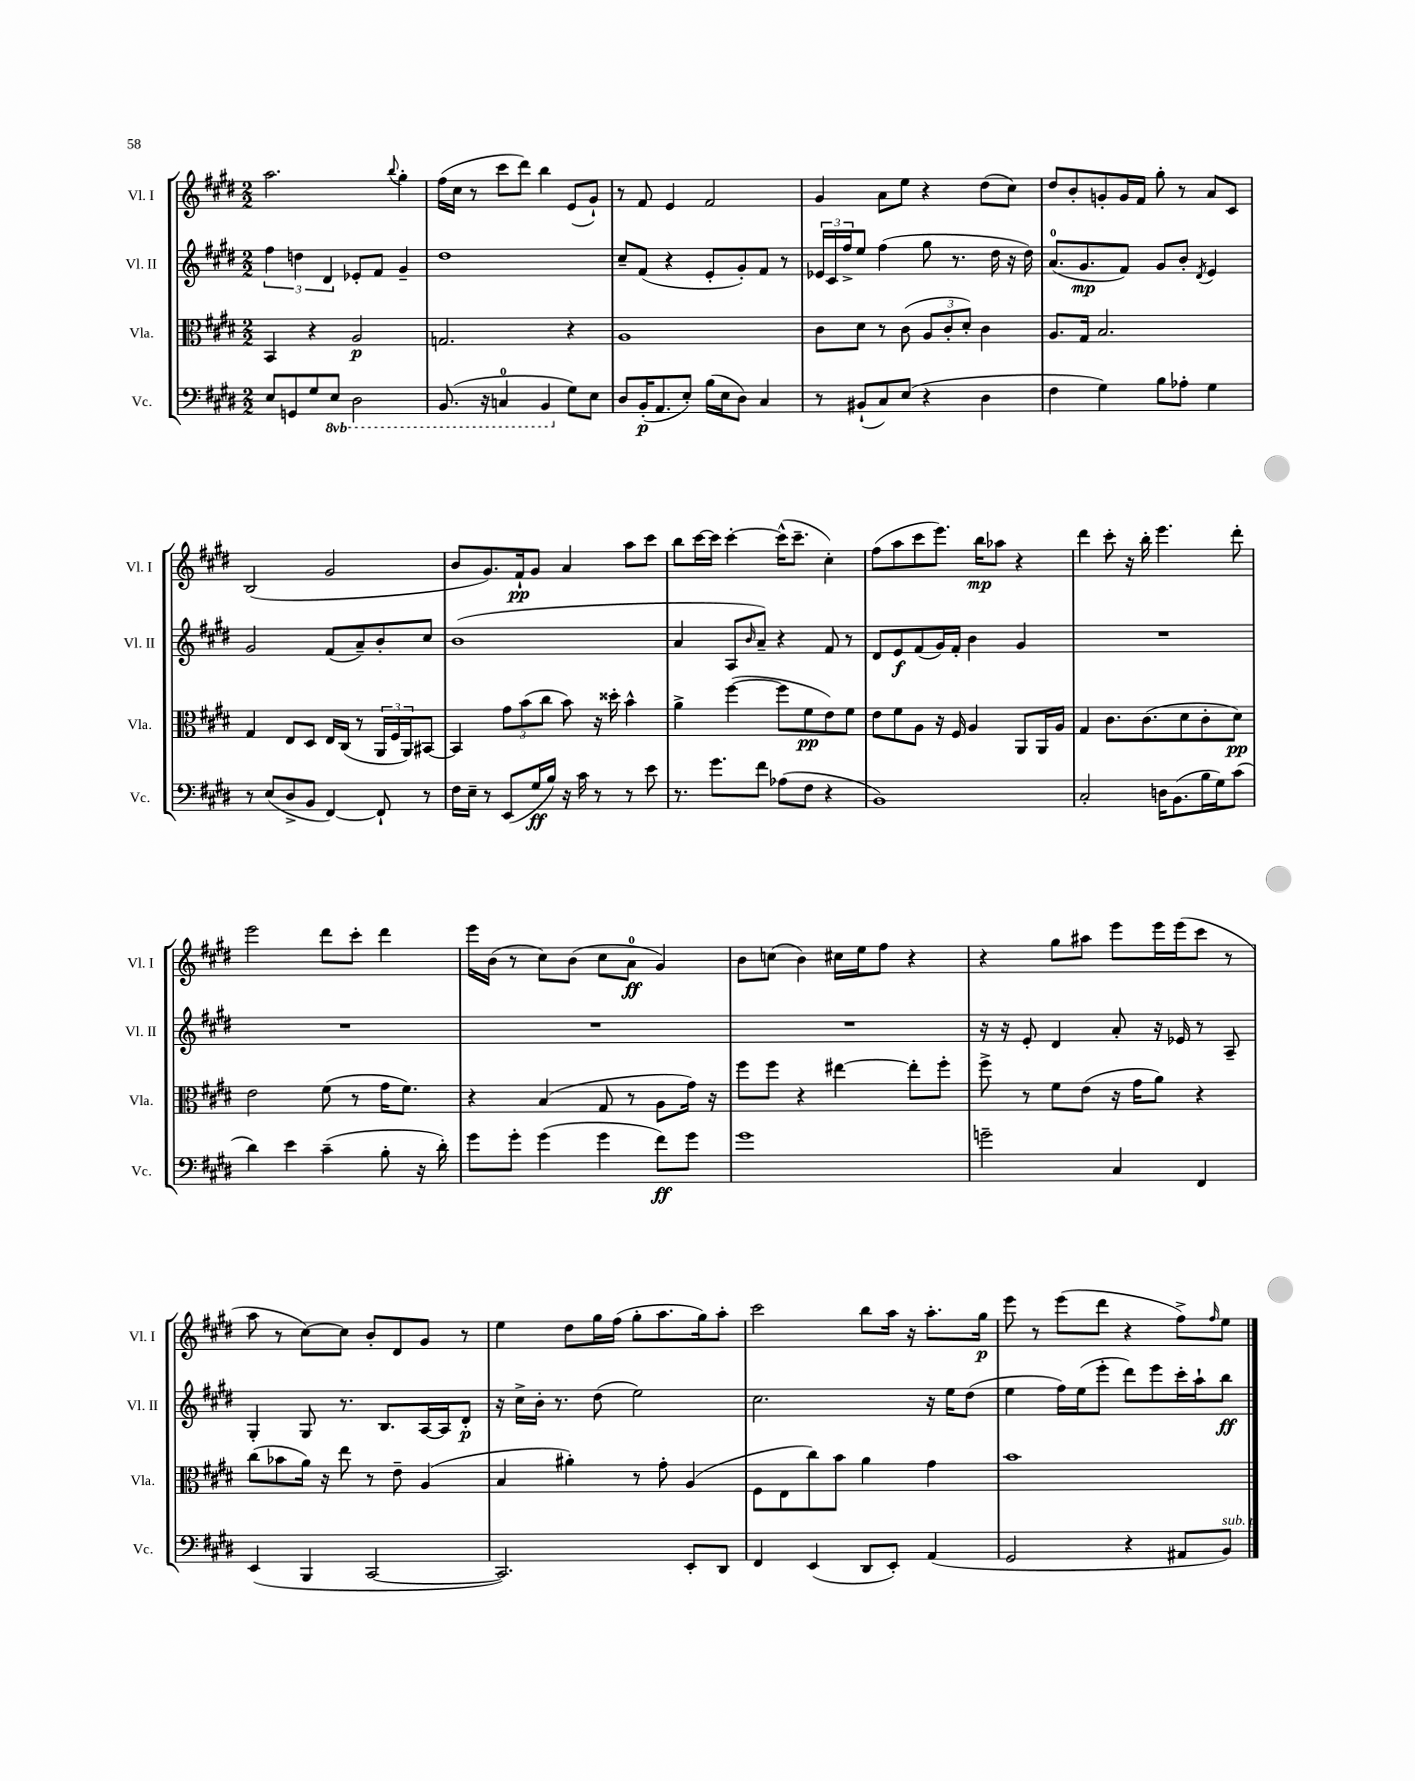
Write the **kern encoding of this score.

**kern	**dynam	**kern	**dynam	**kern	**dynam	**kern	**dynam
*part4	*part4	*part3	*part3	*part2	*part2	*part1	*part1
*staff4	*staff4	*staff3	*staff3	*staff2	*staff2	*staff1	*staff1
*I"Vc.	*	*I"Vla.	*	*I"Vl. II	*	*I"Vl. I	*
*I'Vc.	*	*I'Vla.	*	*I'Vl. II	*	*I'Vl. I	*
*clefF4	*	*clefC3	*	*clefG2	*	*clefG2	*
*k[f#c#g#d#]	*	*k[f#c#g#d#]	*	*k[f#c#g#d#]	*	*k[f#c#g#d#]	*
*M2/2	*	*M2/2	*	*M2/2	*	*M2/2	*
=63	=63	=63	=63	=63	=63	=63	=63
8E/L	.	4BB/	.	6ff#\	.	2.aa\	.
8GGn/	.	.	.	.	.	.	.
.	.	.	.	6ddn\	.	.	.
8G#/	.	4r	.	.	.	.	.
.	.	.	.	6d#/	.	.	.
*8ba	*	*	*	*	*	*	*
8EE/J	.	.	.	.	.	.	.
2DD#\	.	2A/	p	8e-X'/L	.	.	.
.	.	.	.	8f#/J	.	.	.
.	.	.	.	.	.	8qqbb/	.
.	.	.	.	4g#~/	.	4gg#'\	.
=64	=64	=64	=64	=64	=64	=64	=64
(8.BBB/	.	2.Gn/	.	1dd#	.	(16ff#\LL	.
.	.	.	.	.	.	16cc#\JJ	.
.	.	.	.	.	.	8r	.
16r	.	.	.	.	.	.	.
4CCn/	.	.	.	.	.	8ccc#\L	.
.	.	.	.	.	.	8ddd#\J)	.
4BBB/	.	.	.	.	.	4bb\	.
*X8ba	*	*	*	*	*	*	*
8G#\L)	.	4r	.	.	.	(8e/L	.
8E\J	.	.	.	.	.	8g#`/J)	.
=65	=65	=65	=65	=65	=65	=65	=65
8D#/L	.	1A	.	8cc#~/L	.	8r	.
(16BB'/K	p	.	.	(8f#/J	.	8f#/	.
8.AA/	.	.	.	.	.	.	.
.	.	.	.	4r	.	4e/	.
8E'/J)	.	.	.	.	.	.	.
(16B\LL	.	.	.	8e'/L	.	2f#/	.
16E\J	.	.	.	.	.	.	.
8D#\J)	.	.	.	8g#'/)	.	.	.
4C#/	.	.	.	8f#/J	.	.	.
.	.	.	.	8r	.	.	.
=66	=66	=66	=66	=66	=66	=66	=66
8r	.	8c#\L	.	24e-X/LL	.	4g#/	.
.	.	.	.	24c#/	.	.	.
.	.	.	.	24ff#^/J	.	.	.
(8BB#X`/L	.	8d#\J	.	8ee/J	.	.	.
8C#/)	.	8r	.	(4ff#\	.	8a\L	.
(8E/J	.	(8c#\	.	.	.	8ee\J	.
4r	.	12A/L	.	8gg#\	.	4r	.
.	.	12c#'/	.	.	.	.	.
.	.	.	.	8.r	.	.	.
.	.	12d#'/J)	.	.	.	.	.
4D#\	.	4c#\	.	.	.	(8dd#\L	.
.	.	.	.	16dd#\	.	.	.
.	.	.	.	16r	.	8cc#\J)	.
.	.	.	.	16dd#\)	.	.	.
=67	=67	=67	=67	=67	=67	=67	=67
4F#\	.	8.A/L	.	(8.a/L	.	8dd#/L	.
.	.	.	.	.	.	8b'/	.
.	.	16G#/Jk	.	8.g#/	mp	.	.
4G#\)	.	2.B/	.	.	.	8gn'/	.
.	.	.	.	8f#/J)	.	16g/L	.
.	.	.	.	.	.	16f#/JJ	.
8B\L	.	.	.	8g#/L	.	8gg#'\	.
8A-X'\J	.	.	.	8b'/J	.	8r	.
.	.	.	.	8qd#/	.	.	.
4G#\	.	.	.	4e/	.	8a/L	.
.	.	.	.	.	.	8c#/J	.
!!LO:LB:g=z
=68	=68	=68	=68	=68	=68	=68	=68
8r	.	4G#/	.	2g#/	.	(2B/	.
(8E/L	.	.	.	.	.	.	.
8D#^/	.	8E/L	.	.	.	.	.
8BB/J	.	8D#/J	.	.	.	.	.
[4FF#/)	.	16E/LL	.	(8f#/L	.	2g#/	.
.	.	(16C#/JJ	.	.	.	.	.
.	.	8r	.	8a~/)	.	.	.
8FF#`/]	.	24AA/LL	.	8b'/	.	.	.
.	.	24F#/	.	.	.	.	.
.	.	24AA/J)	.	.	.	.	.
8r	.	[8BB#X/J	.	8cc#/J	.	.	.
=69	=69	=69	=69	=69	=69	=69	=69
16F#\LL	.	4BB#/]	.	(1b	.	8b/L	.
16E~\JJ	.	.	.	.	.	.	.
8r	.	.	.	.	.	8.g#/)	.
(8EE/L	.	12g#\L	.	.	.	.	.
.	.	.	.	.	.	16f#`/k	pp
.	.	(12b\	.	.	.	.	.
16G#/L	ff	.	.	.	.	8g#/J	.
.	.	12cc#\J	.	.	.	.	.
16B/JJ)	.	.	.	.	.	.	.
16r	.	8b\)	.	.	.	4a/	.
16c#\	.	.	.	.	.	.	.
8r	.	16r	.	.	.	.	.
.	.	16dd##X'\	.	.	.	.	.
8r	.	4b^^\	.	.	.	8aa\L	.
8e\	.	.	.	.	.	8ccc#\J	.
=70	=70	=70	=70	=70	=70	=70	=70
8.r	.	4a^\	.	4a/	.	8bb\L	.
.	.	.	.	.	.	[16ccc#\L	.
8.g#\L	.	.	.	.	.	16ccc#\JJ]	.
.	.	([4ff#\	.	8A/L	.	[4ccc#'\	.
.	.	.	.	16qqb/	.	.	.
8f#\J	.	.	.	8a~/J)	.	.	.
(8A-X\L	.	8ff#\L]	.	4r	.	(16ccc#^^\KL]	.
.	.	.	.	.	.	8.ccc#~\J	.
8F#\J	.	8f#\	pp	.	.	.	.
4r	.	8e\)	.	8f#/	.	4cc#'\)	.
.	.	8f#\J	.	8r	.	.	.
=71	=71	=71	=71	=71	=71	=71	=71
1BB)	.	8e\L	.	8d#/L	.	(8ff#\L	.
.	.	8f#\	.	8e/	f	8aa\	.
.	.	8A\J	.	(8f#/	.	8ccc#\	.
.	.	16r	.	16g#/L)	.	8.eee\J)	.
.	.	16F#/	.	16f#'/JJ	.	.	.
.	.	4A/	.	4b\	.	.	.
.	.	.	.	.	.	16bb\KL	mp
.	.	.	.	.	.	8aa-X\J	.
.	.	8AA/L	.	4g#/	.	4r	.
.	.	16AA/L	.	.	.	.	.
.	.	16A/JJ	.	.	.	.	.
=72	=72	=72	=72	=72	=72	=72	=72
2C#'/	.	4G#/	.	1r	.	4ddd#\	.
.	.	8.c#\L	.	.	.	8ccc#'\	.
.	.	.	.	.	.	16r	.
.	.	(8.c#\	.	.	.	16bb'\	.
16Dn\KL	.	.	.	.	.	4.eee\	.
(8.BB\	.	.	.	.	.	.	.
.	.	8d#\	.	.	.	.	.
16B\L	.	8c#'\	.	.	.	.	.
16G#\J)	.	.	.	.	.	.	.
(8c#\J	.	8d#\J)	pp	.	.	8ddd#'\	.
!!LO:LB:g=z
=73	=73	=73	=73	=73	=73	=73	=73
4d#\)	.	2e\	.	1r	.	2eee\	.
4e\	.	.	.	.	.	.	.
(4c#~\	.	(8f#\	.	.	.	8ddd#\L	.
.	.	8r	.	.	.	8ccc#'\J	.
8B'\	.	16g#\KL	.	.	.	4ddd#\	.
.	.	8.f#\J)	.	.	.	.	.
16r	.	.	.	.	.	.	.
16d#'\)	.	.	.	.	.	.	.
=74	=74	=74	=74	=74	=74	=74	=74
8g#\L	.	4r	.	1r	.	16eee\LL	.
.	.	.	.	.	.	(16b\JJ	.
8g#'\J	.	.	.	.	.	8r	.
(4g#\	.	(4B/	.	.	.	8cc#\L)	.
.	.	.	.	.	.	(8b\J	.
4g#\	.	8G#/	.	.	.	8cc#\L	.
.	.	8r	.	.	.	8a\J	ff
8f#\L)	ff	8A\L	.	.	.	4g#/)	.
8g#\J	.	16g#\Jk)	.	.	.	.	.
.	.	16r	.	.	.	.	.
=75	=75	=75	=75	=75	=75	=75	=75
1g#	.	8ff#\L	.	1r	.	8b\L	.
.	.	8ff#\J	.	.	.	(8ccn\J	.
.	.	4r	.	.	.	4b\)	.
.	.	[4ee#X\	.	.	.	16cc#X\LL	.
.	.	.	.	.	.	16ee\J	.
.	.	.	.	.	.	8ff#\J	.
.	.	8ee#'\L]	.	.	.	4r	.
.	.	8ff#'\J	.	.	.	.	.
=76	=76	=76	=76	=76	=76	=76	=76
2gn~\	.	8ff#^\	.	16r	.	4r	.
.	.	.	.	16r	.	.	.
.	.	8r	.	8e'/	.	.	.
.	.	8f#\L	.	4d#/	.	8gg#\L	.
.	.	(8e\J	.	.	.	8aa#X\J	.
4C#/	.	16r	.	8a'/	.	8eee\L	.
.	.	16g#\KL	.	.	.	.	.
.	.	8a\J)	.	16r	.	16eee\L	.
.	.	.	.	16e-X/	.	(16eee\J	.
4FF#/	.	4r	.	8r	.	8ccc#\J	.
.	.	.	.	8A~/	.	8r	.
!!LO:LB:g=z
=77	=77	=77	=77	=77	=77	=77	=77
(4EE/	.	(8cc#\L	.	4G#'/	.	8aa\	.
.	.	8b-X\	.	.	.	8r	.
4BBB/	.	16a\Jk)	.	8G#/	.	[8cc#\L)	.
.	.	16r	.	.	.	.	.
.	.	8ee\	.	8.r	.	8cc#\J]	.
[2CC#/	.	8r	.	.	.	8b'/L	.
.	.	.	.	8.B/L	.	.	.
.	.	8e~\	.	.	.	8d#/	.
.	.	(4A/	.	[16A/L	.	8g#/J	.
.	.	.	.	16A/J]	.	.	.
.	.	.	.	8d#'/J	p	8r	.
=78	=78	=78	=78	=78	=78	=78	=78
2.CC#/])	.	4B/	.	16r	.	4ee\	.
.	.	.	.	16cc#^\LL	.	.	.
.	.	.	.	16b'\JJ	.	.	.
.	.	.	.	8.r	.	.	.
.	.	4a#X'\)	.	.	.	8dd#\L	.
.	.	.	.	(8dd#\	.	16gg#\L	.
.	.	.	.	.	.	(16ff#\JJ	.
.	.	8r	.	2ee\)	.	8gg#'\L	.
.	.	8g#'\	.	.	.	8.aa\	.
8EE'/L	.	(4A/	.	.	.	.	.
.	.	.	.	.	.	16gg#\k)	.
8DD#/J	.	.	.	.	.	8aa'\J	.
=79	=79	=79	=79	=79	=79	=79	=79
4FF#/	.	8F#\L	.	2.cc#\	.	2ccc#\	.
.	.	8E\	.	.	.	.	.
(4EE/	.	8cc#\)	.	.	.	.	.
.	.	8b\J	.	.	.	.	.
8DD#/L	.	4a\	.	.	.	8bb\L	.
8EE'/J)	.	.	.	.	.	16aa\Jk	.
.	.	.	.	.	.	16r	.
(4AA/	.	4g#\	.	16r	.	8.aa'\L	.
.	.	.	.	16ee\KL	.	.	.
.	.	.	.	(8dd#\J	.	.	.
.	.	.	.	.	.	16gg#\Jk	p
=80	=80	=80	=80	=80	=80	=80	=80
2GG#/	.	1b	.	4ee\	.	8eee\	.
.	.	.	.	.	.	8r	.
.	.	.	.	16ff#\LL)	.	(8eee\L	.
.	.	.	.	(16ee\J	.	.	.
.	.	.	.	8eee'\J	.	8ddd#\J	.
4r	.	.	.	8ddd#\L)	.	4r	.
.	.	.	.	8eee\	.	.	.
8AA#X/L	.	.	.	16ccc#'\L	.	8ff#^\L)	.
.	.	.	.	16aa`\J	.	.	.
.	.	.	.	.	.	16qqff#/	.
!LO:TX:a:i:t=sub. p	!	!	!	!	!	!	!
8BB/J)	.	.	.	8bb\J	ff	8ee\J	.
==	==	==	==	==	==	==	==
*-	*-	*-	*-	*-	*-	*-	*-
